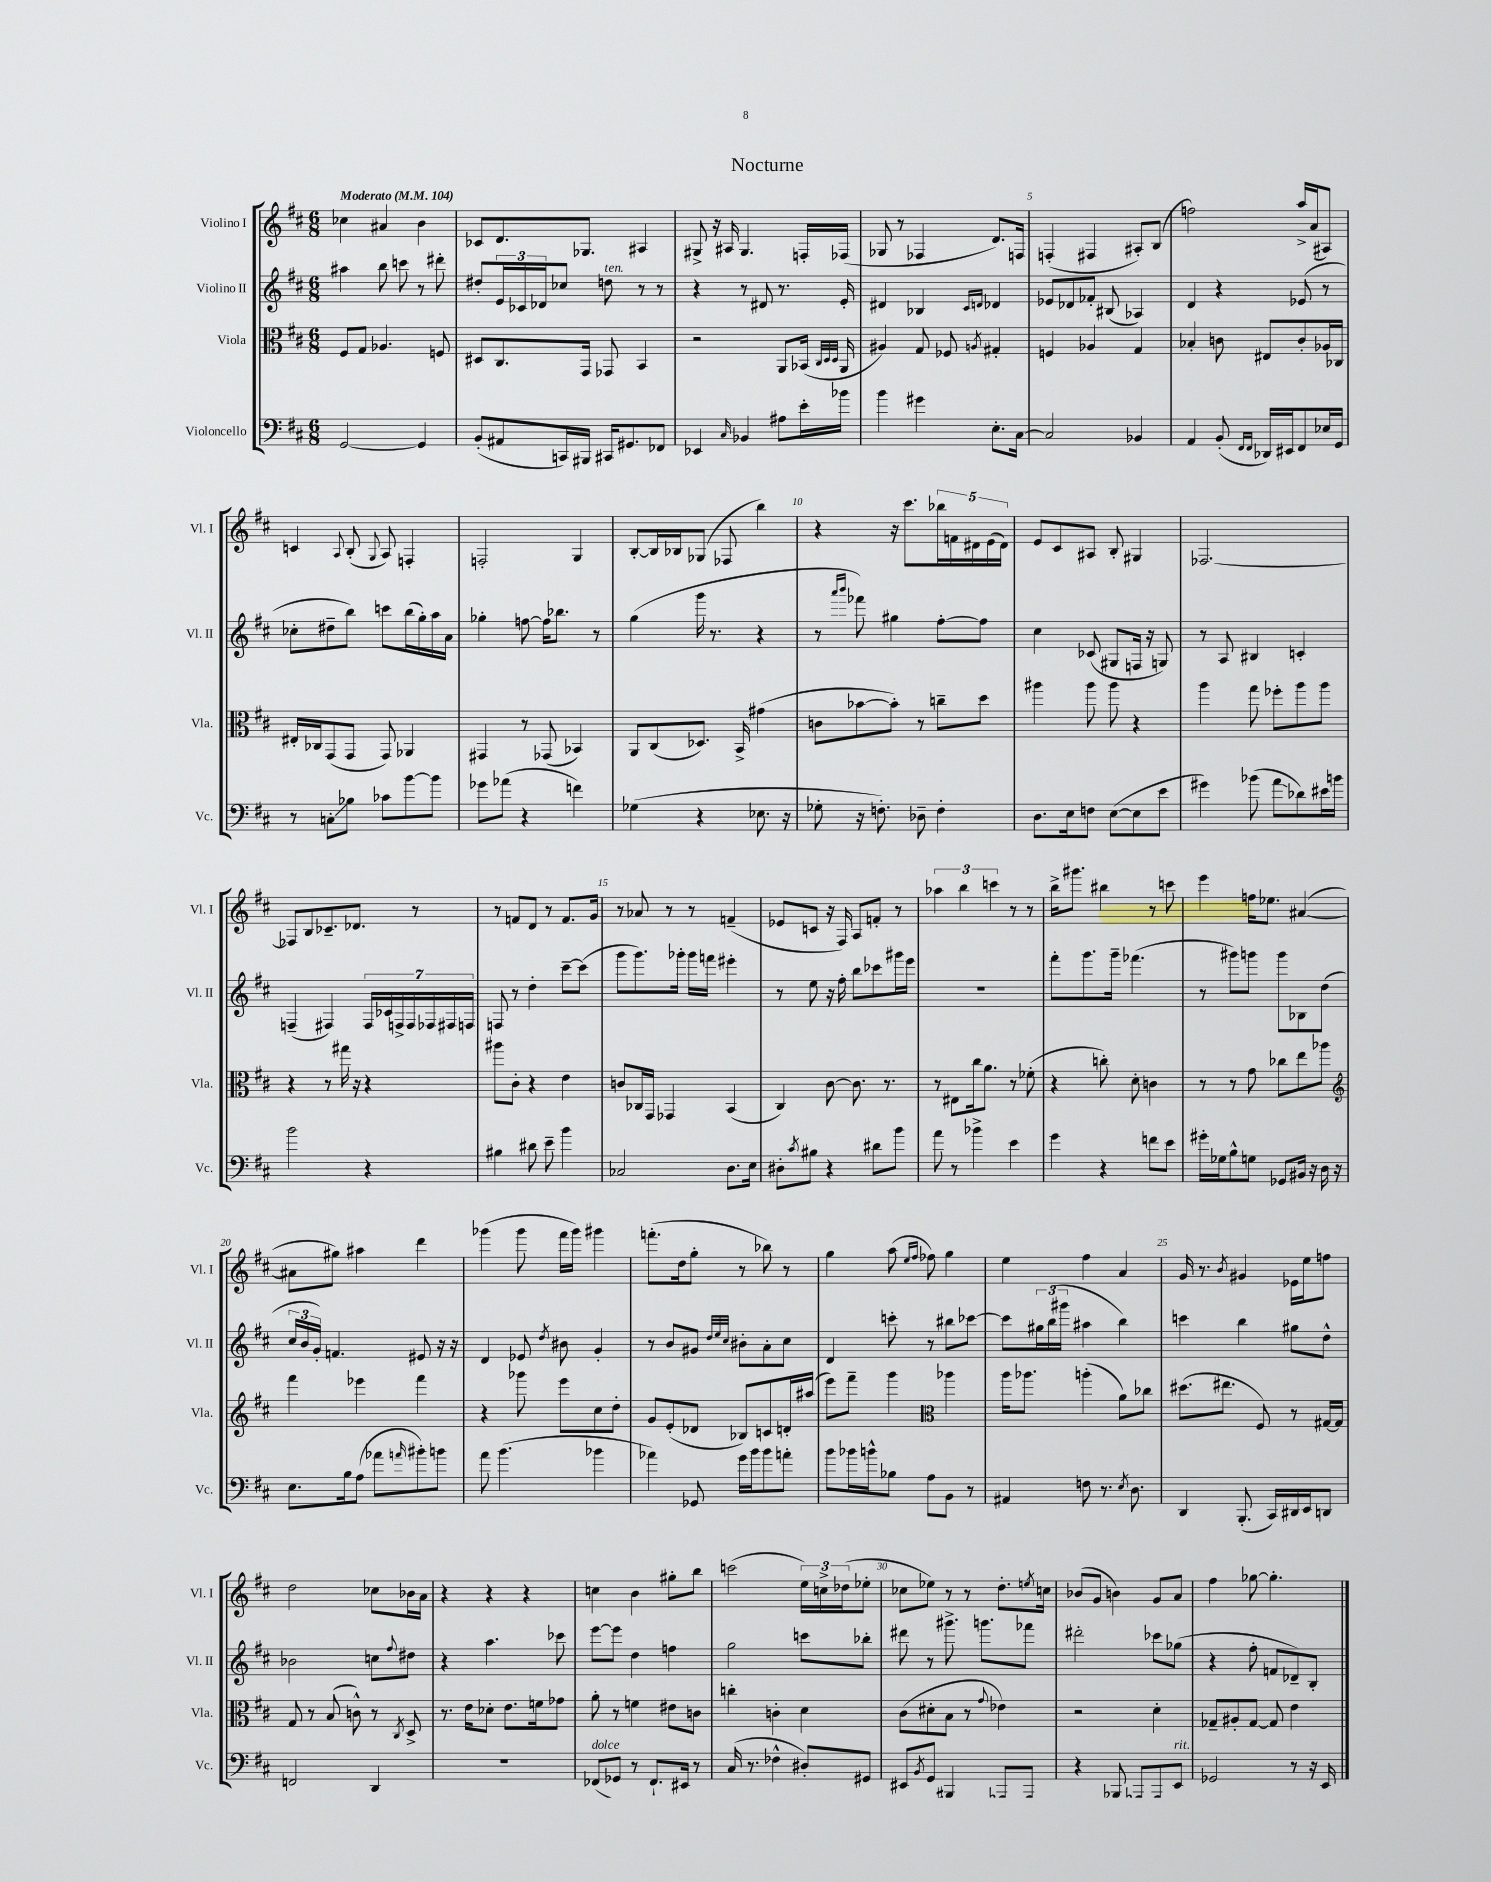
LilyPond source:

\header { title = "Nocturne" }
<<
\new StaffGroup <<
\new Staff = "s0" \with { instrumentName = "Violino I" shortInstrumentName = "Vl. I" } {
    \clef treble \key d \major \numericTimeSignature \time 6/8 \tempo "Moderato" 4 = 104
    ces''4 ais'4 b'4 |
    ces'8 d'8. ges8. ais4 |
    gis8-> r16 ais16 gis4. f16-. fes16( |
    ges8 r8 fes4 d'8.) f16 |
    f4-.( fis4 ais8-.) b8( |
    f''2) a''16-> a'16( ais8) |
    c'4 \appoggiatura { a8 } b8-.( \appoggiatura { g8 } a8) f4-. |
    f2-. g4 |
    b8~-. b16 bes16 ges8( fes8 b''4) |
    r4 r16 cis'''8. \tuplet 5/4 { bes''16 f'16 dis'16 e'16( dis'16) } |
    e'8 cis'8 ais8 b8-. gis4 |
    fes2.~ |
    fes8 b8 ces'8.-- des'8. r8 |
    r8 f'8 d'8 r8 f'8. g'16 |
    r8 aes'8 r8 r8 f'4--( |
    ees'8 c'8 r16 fis16) a8 f'8-. r8 |
    \tuplet 3/2 { aes''4 b''4 c'''4 } r8 r8 |
    b''16-> gis'''8. bis''4 r8 c'''8 |
    e'''4 f''16 ees''8. ais'4~( |
    ais'8 gis''8) ais''4 d'''4 |
    ges'''4( ges'''8 fis'''16 ges'''16) gis'''4 |
    f'''8.-.( d''16 g''8-. r8 bes''8) r8 |
    g''4 a''8( \grace { e''16 fis''16 } fes''8) g''4 |
    e''4 fis''4 a'4 |
    g'16 r8. \acciaccatura { b'8 } gis'4 ees'16 e''16 f''8 |
    d''2 ces''8 bes'16 a'16 |
    r4 r4 r4 |
    c''4 b'4 gis''8-. b''8 |
    c'''2( \tuplet 3/2 { e''16) c''16-> des''16( } ees''8-. |
    ces''8 ees''8) r8 r8 d''8.-. \acciaccatura { e''8 } c''16 |
    bes'8( g'8 b'4) g'8 a'8 |
    fis''4 ges''8~ ges''4.-. \bar "|." |
}
\new Staff = "s1" \with { instrumentName = "Violino II" shortInstrumentName = "Vl. II" } {
    \clef treble \key d \major \numericTimeSignature \time 6/8
    ais''4 b''8 c'''8 r8 dis'''8-. |
    dis''8-. \tuplet 3/2 { e'16 ces'16 des'16 } ces''8 d''8^\markup { \italic "ten." } r8 r8 |
    r4 r8 dis'8 r8. e'16-. |
    dis'4 bes4 \grace { cis'16 d'16 } des'4 |
    ees'8 des'8 fes'8-. bis8( aes4) |
    d'4 r4 ees'8( r8 |
    ces''8-. dis''8-- b''8) c'''8 b''16( g''16-.) a''16 a'16 |
    ges''4-. f''8~ f''16 bes''8. r8 |
    g''4( g'''16 r8. r4 |
    r8 \grace { a'''16 b'''16 } fes'''8) gis''4 fis''8~-. fis''8 |
    cis''4 ces'8( gis8 f16 r16 g8) |
    r8 a8 bis4 c'4-. |
    f4--( fis4) \tuplet 7/4 { fis16 ces'16 f16-> f16 fes16 fis16 f16 } |
    f8 r8 d''4-. cis'''8~-- cis'''8( |
    g'''8 g'''8.) ges'''16-. ges'''16 f'''16 eis'''4-. |
    r8 e''8 r16 fis''16-. b''8 \once \override Glissando.style = #'zigzag ces'''8\glissando gis'''16 e'''16 |
    R2. |
    fis'''8-. g'''8. g'''16-- fes'''4.( |
    r8 gis'''8) g'''8 g'''8 bes8 d''8( |
    \tuplet 3/2 { cis''16 b'16 g'16-.) } f'4. eis'8 r16 r16 |
    d'4 ees'8 \acciaccatura { d''8 } bis'8 g'4-. |
    r8 b'8 gis'8 \grace { d''32 e''32 cis''32 } bis'8-. a'8-. cis''8 |
    d'4 c'''8-. r8 bis''8 ces'''8~ |
    ces'''8 \tuplet 3/2 { gis''16 b''16( gis'''16 } ais''4 b''4) |
    c'''4 b''4 gis''8 d''8-^ |
    bes'2 c''8 \appoggiatura { fis''8 } dis''8 |
    r4 a''4. ces'''8 |
    e'''8~ e'''8 d''4 f''4 |
    g''2 c'''8 bes''8-. |
    dis'''8 r8 gis'''8.-> g'''8. fes'''8 |
    dis'''2-. ces'''8 ges''8( |
    r4 fis''8-. f'8 des'8--) b8-. \bar "|." |
}
\new Staff = "s2" \with { instrumentName = "Viola" shortInstrumentName = "Vla." } {
    \clef alto \key d \major \numericTimeSignature \time 6/8
    fis8 g8 aes4. f8 |
    dis8 cis8. g,16 ges,8 b,4 |
    r2 a,8 bes,16( \grace { cis32 d32 d32 } a,16 |
    ais4) g8 fes8 \acciaccatura { a8 } gis4-. |
    f4 aes4 g4 |
    bes4-. c'8 eis8 c'8-. aes16 ces16 |
    eis16-. ces16 g,8( g,8 g,8) aes,4 |
    gis,4 r8 ges,8( bes,4) |
    a,8 cis8( des8.) b,16-> gis'4( |
    c'8 bes'8~ bes'8-.) r8 c''8-- d''8 |
    ais''4 ais''8 ais''8 r4 |
    a''4 g''8 fes''8-. a''8 a''8 |
    r4 r8 gis''16 r16 r4 |
    ais''8 cis'8-. r4 e'4 |
    c'8 ces16 g,16 ges,4 b,4( |
    cis4) cis'8~ cis'8. r8. |
    r8 eis8 cis''16 a'8. r8 fes'8-.( |
    r4 c''8-.) d'8-. c'4 |
    r8 r8 g'8 ces''8 e''8 aes''8 |
    \clef treble fis'''4 ees'''4 fis'''4 |
    r4 ges'''8 e'''8 cis''8 d''8-. |
    g'8 e'8-.( des'8 bes8) c'8 d'16-. ais''16( |
    e'''8) fis'''8-- g'''4 \clef alto aes''4 |
    a''16 aes''8. a''4-.( a'8) ces''8 |
    dis''8.( eis''8. fis8) r8 gis16~ gis16 |
    g8 r8 b8( c'8-^) r8 \acciaccatura { cis8 } d8-> |
    r8. e'16 des'8-. e'8. f'16 ges'8 |
    a'8-. r8 f'4 eis'8 c'8 |
    c''4-. c'4-. d'4 |
    cis'8( dis'8-. b8 r8 \appoggiatura { g'8 } ees'4) |
    r2 d'4-. |
    ges8-- ais8-. ges8~ ges8 e'4 \bar "|." |
}
\new Staff = "s3" \with { instrumentName = "Violoncello" shortInstrumentName = "Vc." } {
    \clef bass \key d \major \numericTimeSignature \time 6/8
    g,2~ g,4 |
    b,8-.( ais,8 c,16) bis,,16 cis,16 gis,8. fes,8 |
    ees,4 \grace { cis16 } bes,4 ais8 e'16-. bes'16 |
    b'4 gis'4 e8.-. cis16~ |
    cis2 bes,4 |
    a,4 b,8-.( \grace { fis,16 fis,16 } des,16) eis,16 fis,8 ees16 g,16 |
    r8 c8-.\glissando bes8 ces'8 b'8~ b'8 |
    ges'8 aes'8( r4 f'4) |
    ges4( r4 ees8. r16 |
    ges8-. r16 f8.-.) des8-- f4-. |
    d8. e16 f8 e8~( e8 e'8 |
    gis'4) bes'8( a'8\glissando des'8) eis'16 b'16 |
    b'2 r4 |
    bis4 dis'8 e'8-- b'4 |
    ces2 d8. e16 |
    dis8-. \acciaccatura { cis'8 } bis8 r4 dis'8 b'8 |
    a'8 r8 bes'4-> e'4 |
    g'4 r4 f'8 e'8 |
    gis'16-. ges16 b8-^ g8 ges,8 bis,16 r16 d16 r16 |
    e8. b16 a8( aes'8 \grace { a'16 } bis'8-.) b'8 |
    a'8 b'4.( bes'4 |
    aes'4) ges,8 g'16 b'16 b'8 a'8-. |
    b'8 bes'16 b'16-^ bes8 a8 b,8 r8 |
    ais,4 f8 r8. \acciaccatura { e8 } d8. |
    d,4 b,,8.-.( cis,16) dis,16 e,16 d,8 |
    f,2 d,4 |
    R2. |
    fes,8^\markup { \italic "dolce" }( ges,8 r8 fes,8.-!) eis,16 r8 |
    cis16( r8. fes4-^ dis8-.) gis,8 |
    eis,8 \acciaccatura { b,8 } g,8 bis,,4 aes,,8--( aes,,8 |
    r4 bes,,8 aes,,8~) aes,,8 e,8^\markup { \italic "rit." } |
    ges,2 r8 r16 e,16 \bar "|." |
}
>>
>>
\layout { \context { \Score \override BarNumber.break-visibility = ##(#f #t #t) barNumberVisibility = #(every-nth-bar-number-visible 5) } }
